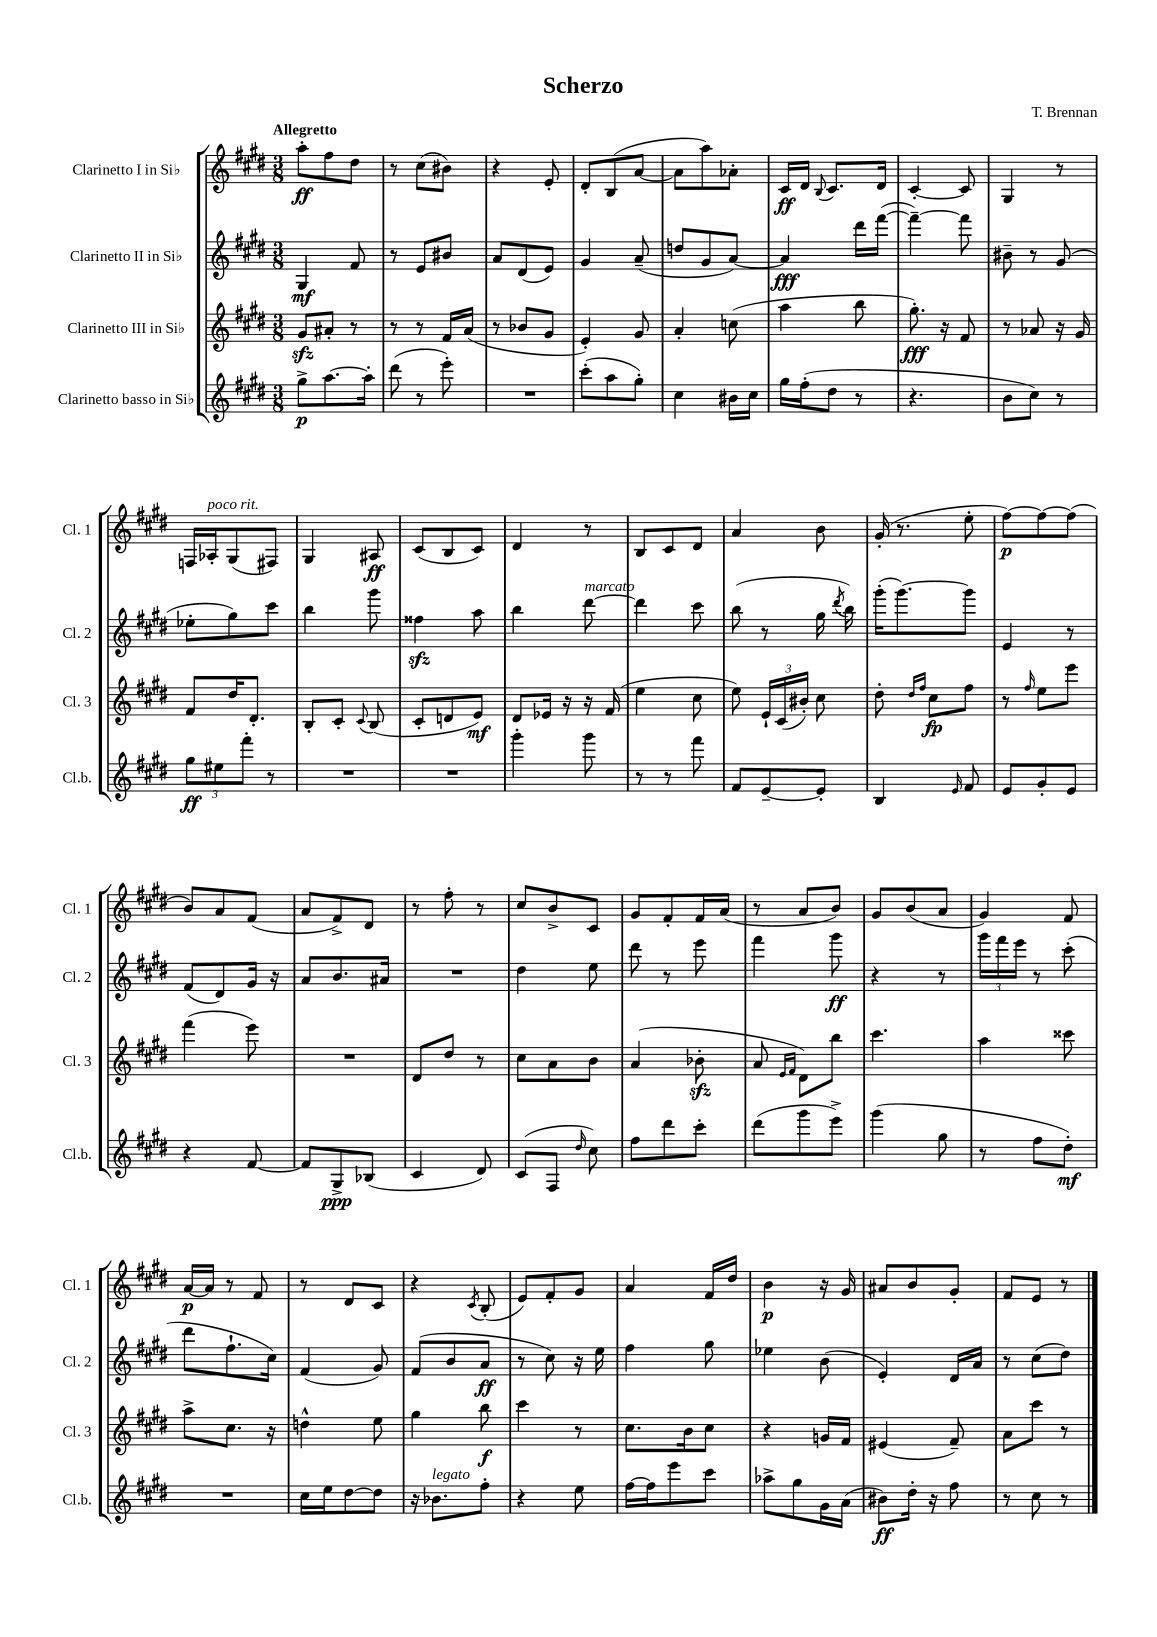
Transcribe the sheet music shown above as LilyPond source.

\header { title = "Scherzo" composer = "T. Brennan" }
<<
\new StaffGroup <<
\new Staff = "s0" \with { instrumentName = "Clarinetto I in Sib" shortInstrumentName = "Cl. 1" } {
    \clef treble \key e \major \numericTimeSignature \time 3/8 \tempo "Allegretto"
    \autoBeamOff a''8[-.\ff fis''8 dis''8] |
    r8 cis''8[( bis'8]) |
    r4 e'8-. |
    dis'8[-. b8( a'8]~ |
    a'8[ a''8) aes'8]-. |
    cis'16[\ff dis'16] \appoggiatura { b8 } cis'8.[ dis'16] |
    cis'4~-. cis'8 |
    gis4 r8 |
    f16[ aes16-.^\markup { \italic "poco rit." } gis8( fis8]) |
    gis4 ais8\ff |
    cis'8[( b8 cis'8]) |
    dis'4 r8 |
    b8[ cis'8 dis'8] |
    a'4 b'8 |
    gis'16-.( r8. e''8-. |
    fis''8[~\p) fis''8~ fis''8]( |
    b'8[) a'8 fis'8]( |
    a'8[ fis'8->) dis'8] |
    r8 fis''8-. r8 |
    cis''8[ b'8-> cis'8] |
    gis'8[ fis'8-. fis'16 a'16]( |
    r8 a'8[ b'8]) |
    gis'8[ b'8( a'8] |
    gis'4) fis'8 |
    a'16[~\p a'16] r8 fis'8 |
    r8 dis'8[ cis'8] |
    r4 \acciaccatura { cis'8 } b8-.( |
    e'8[) fis'8-. gis'8] |
    a'4 fis'16[ dis''16] |
    b'4\p r16 gis'16 |
    ais'8[ b'8 gis'8]-. |
    fis'8[ e'8] r8 \bar "|." |
}
\new Staff = "s1" \with { instrumentName = "Clarinetto II in Sib" shortInstrumentName = "Cl. 2" } {
    \clef treble \key e \major \numericTimeSignature \time 3/8
    \autoBeamOff gis4\mf fis'8 |
    r8 e'8[ bis'8] |
    a'8[ dis'8( e'8]) |
    gis'4 a'8--( |
    d''8[ gis'8 a'8]~) |
    a'4\fff dis'''16[ fis'''16]~( |
    fis'''4~--) fis'''8 |
    bis'8-- r8 gis'8( |
    ees''8[-. gis''8) cis'''8] |
    b''4 gis'''8 |
    fisis''4\sfz a''8 |
    b''4 dis'''8~^\markup { \italic "marcato" } |
    dis'''4 cis'''8 |
    b''8( r8 gis''16 \acciaccatura { dis'''8 } b''16) |
    gis'''16[-.( gis'''8.~) gis'''8] |
    e'4 r8 |
    fis'8[( dis'8) gis'16] r16 |
    a'8[ b'8. ais'16] |
    R4. |
    dis''4 e''8 |
    dis'''8 r8 e'''8 |
    fis'''4 gis'''8\ff |
    r4 r8 |
    \tuplet 3/2 { gis'''16[ fis'''16 e'''16] } r8 cis'''8-.( |
    dis'''8[ fis''8.-! cis''16]) |
    fis'4( gis'8) |
    fis'8[( b'8 a'8]\ff |
    r8 cis''8) r16 e''16 |
    fis''4 gis''8 |
    ees''4 b'8( |
    e'4-.) dis'16[ a'16] |
    r8 cis''8[( dis''8]) \bar "|." |
}
\new Staff = "s2" \with { instrumentName = "Clarinetto III in Sib" shortInstrumentName = "Cl. 3" } {
    \clef treble \key e \major \numericTimeSignature \time 3/8
    \autoBeamOff gis'8[\sfz ais'8]-. r8 |
    r8 r8 fis'16[ a'16]( |
    r8 bes'8[ gis'8] |
    e'4-.) gis'8 |
    a'4-. c''8( |
    a''4 b''8 |
    gis''8.-.\fff) r16 fis'8 |
    r8 aes'8 r16 gis'16 |
    fis'8[ dis''16 dis'8.]-. |
    b8[-. cis'8]-. \appoggiatura { cis'8 } b8( |
    cis'8[-. d'8 e'8]\mf) |
    dis'8[ ees'16] r16 r16 fis'16( |
    e''4 cis''8 |
    e''8) \tuplet 3/2 { e'16[-! cis'16( bis'16]-.) } cis''8 |
    dis''8-. \grace { dis''16[ fis''16] } cis''8[\fp fis''8] |
    r8 \grace { fis''16 } e''8[ e'''8] |
    fis'''4( e'''8) |
    R4. |
    dis'8[ dis''8] r8 |
    cis''8[ a'8 b'8] |
    a'4( bes'8-.\sfz |
    a'8 \grace { e'16[ fis'16] } dis'8[) b''8] |
    cis'''4. |
    a''4 cisis'''8 |
    a''8[-> cis''8.] r16 |
    d''4-^ e''8 |
    gis''4 b''8\f |
    cis'''4 r8 |
    cis''8.[ b'16 cis''8] |
    r4 g'16[ fis'16] |
    eis'4( fis'8--) |
    a'8[ cis'''8] r8 \bar "|." |
}
\new Staff = "s3" \with { instrumentName = "Clarinetto basso in Sib" shortInstrumentName = "Cl.b." } {
    \clef treble \key e \major \numericTimeSignature \time 3/8
    \autoBeamOff gis''8[->\p a''8.~ a''16]-. |
    dis'''8( r8 e'''8-.) |
    R4. |
    cis'''8[-.( a''8 gis''8]-.) |
    cis''4 bis'16[ cis''16] |
    gis''16[ fis''16-.( dis''8] r8 |
    r4. |
    b'8[ cis''8]) r8 |
    \tuplet 3/2 { gis''8[\ff eis''8 fis'''8]-. } r8 |
    R4. |
    R4. |
    gis'''4-. gis'''8 |
    r8 r8 fis'''8 |
    fis'8[ e'8~-- e'8]-. |
    b4 \grace { e'16 } fis'8 |
    e'8[ gis'8-. e'8] |
    r4 fis'8~ |
    fis'8[ gis8->\ppp bes8]( |
    cis'4 dis'8) |
    cis'8[( fis8] \grace { dis''16 } cis''8) |
    fis''8[ dis'''8 cis'''8]-. |
    dis'''8[( gis'''8 e'''8]->) |
    gis'''4( gis''8 |
    r8 fis''8[ dis''8]-.\mf) |
    R4. |
    cis''16[ e''16 dis''8~ dis''8] |
    r16 bes'8.[^\markup { \italic "legato" } fis''8]-. |
    r4 e''8 |
    fis''16[~ fis''16 e'''8 cis'''8] |
    aes''8[-> gis''8 gis'16 a'16]( |
    bis'8[\ff) dis''16]-. r16 fis''8 |
    r8 cis''8 r8 \bar "|." |
}
>>
>>
\layout { \context { \Score \remove "Bar_number_engraver" } }
